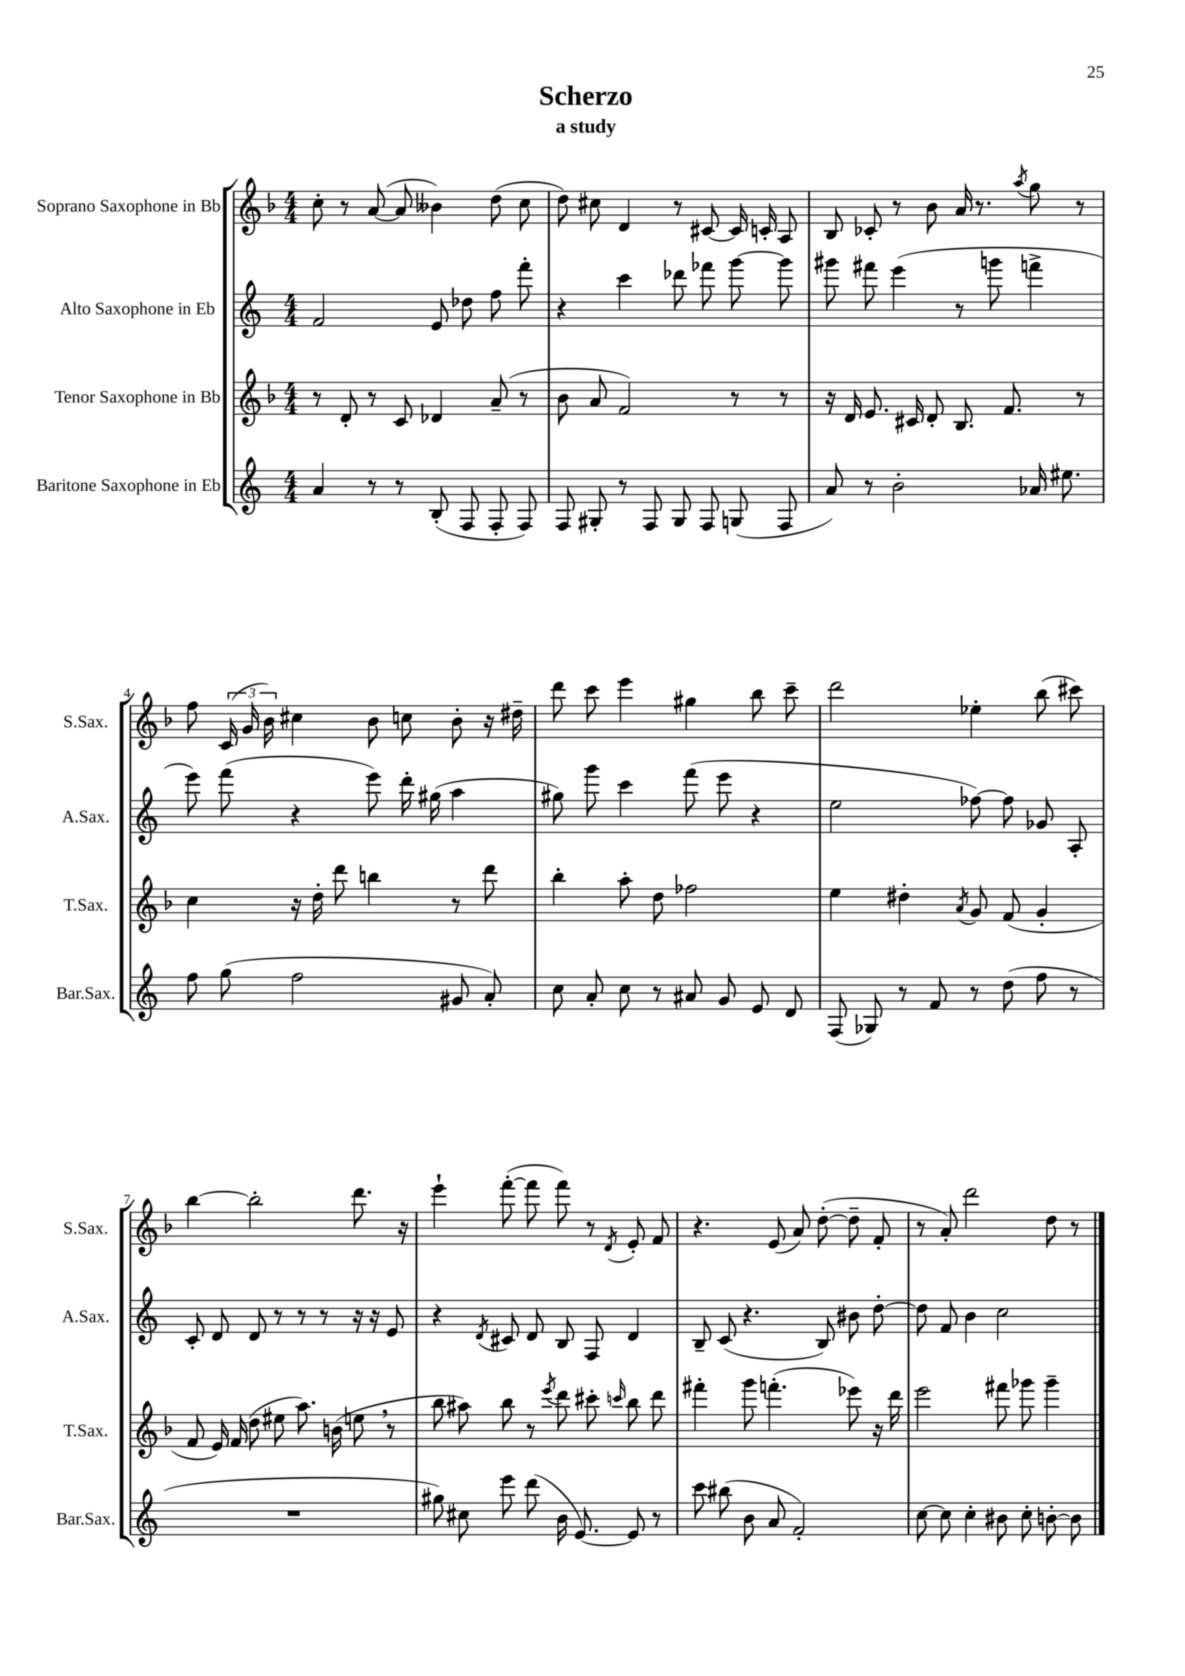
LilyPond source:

\header { title = "Scherzo" subtitle = "a study" }
<<
\new StaffGroup <<
\new Staff = "s0" \with { instrumentName = "Soprano Saxophone in Bb" shortInstrumentName = "S.Sax." } {
    \clef treble \key f \major \numericTimeSignature \time 4/4
    \autoBeamOff c''8-. r8 a'8~( a'8 beses'4) d''8( c''8 |
    d''8) cis''8 d'4 r8 cis'8~ cis'16 c'16-. a8 |
    bes8 ces'8-. r8 bes'8 a'16 r8. \acciaccatura { a''8 } g''8 r8 |
    f''8 \tuplet 3/2 { c'16( g'16 bes'16) } cis''4 bes'8 c''8 bes'8-. r16 dis''16-- |
    d'''8 c'''8 e'''4 gis''4 bes''8 c'''8-- |
    d'''2 ees''4-. bes''8( cis'''8) |
    bes''4~ bes''2-. d'''8. r16 |
    e'''4-! f'''8~-.( f'''8 f'''8) r8 \acciaccatura { d'8 } e'8-. f'8 |
    r4. e'8( a'8) d''8~-.( d''8-- f'8-. |
    r8 a'8-.) d'''2 d''8 r8 \bar "|." |
}
\new Staff = "s1" \with { instrumentName = "Alto Saxophone in Eb" shortInstrumentName = "A.Sax." } {
    \clef treble \key c \major \numericTimeSignature \time 4/4
    \autoBeamOff f'2 e'8 des''8 f''8 f'''8-. |
    r4 c'''4 des'''8 fes'''8 g'''8~ g'''8 |
    gis'''8 fis'''8 e'''4( r8 g'''8 f'''4-> |
    e'''8) f'''8( r4 e'''8) d'''16-. gis''16( a''4 |
    gis''8) g'''8 c'''4 f'''8( e'''8 r4 |
    e''2 fes''8~) fes''8 ges'8 a8-. |
    c'8-. d'8 d'8 r8 r8 r8 r16 r16 e'8 |
    r4 \acciaccatura { d'8 } cis'8 d'8 b8 f8 d'4 |
    b8-- c'8( r4. b8) bis'8 d''8~-. |
    d''8 f'8 b'4 c''2 \bar "|." |
}
\new Staff = "s2" \with { instrumentName = "Tenor Saxophone in Bb" shortInstrumentName = "T.Sax." } {
    \clef treble \key f \major \numericTimeSignature \time 4/4
    \autoBeamOff r8 d'8-. r8 c'8 des'4 a'8--( r8 |
    bes'8 a'8 f'2) r8 r8 |
    r16 d'16 e'8. cis'16 d'8-. bes8. f'8. r8 |
    c''4 r16 d''16-. d'''8 b''4 r8 d'''8 |
    bes''4-. a''8-. d''8 fes''2 |
    e''4 dis''4-. \acciaccatura { a'8 } g'8 f'8( g'4-. |
    f'8 e'16) f'16( d''8 eis''8 a''8.) b'16( e''8 \breathe r8 |
    bes''8 ais''8) bes''8 r8 \acciaccatura { e'''8 } d'''8 cis'''8-. \grace { c'''16 } bes''8 d'''8 |
    fis'''4-. g'''8 f'''4.-.( ees'''8) r16 d'''16 |
    e'''2 fis'''8 ges'''8 ges'''4-- \bar "|." |
}
\new Staff = "s3" \with { instrumentName = "Baritone Saxophone in Eb" shortInstrumentName = "Bar.Sax." } {
    \clef treble \key c \major \numericTimeSignature \time 4/4
    \autoBeamOff a'4 r8 r8 b8-.( f8 f8-. f8) |
    f8 gis8-. r8 f8 gis8 f8 g8( f8 |
    a'8) r8 b'2-. aes'16 eis''8. |
    f''8 g''8( f''2 gis'8 a'8-.) |
    c''8 a'8-. c''8 r8 ais'8 g'8 e'8 d'8 |
    f8( ges8) r8 f'8 r8 d''8( f''8 r8 |
    R1 |
    gis''8) cis''8 e'''8 d'''8( b'16 e'8.~) e'8 r8 |
    c'''8 bis''8( b'8 a'8 f'2-.) |
    c''8~ c''8 c''4-. bis'8 c''8-. b'8~-. b'8 \bar "|." |
}
>>
>>
